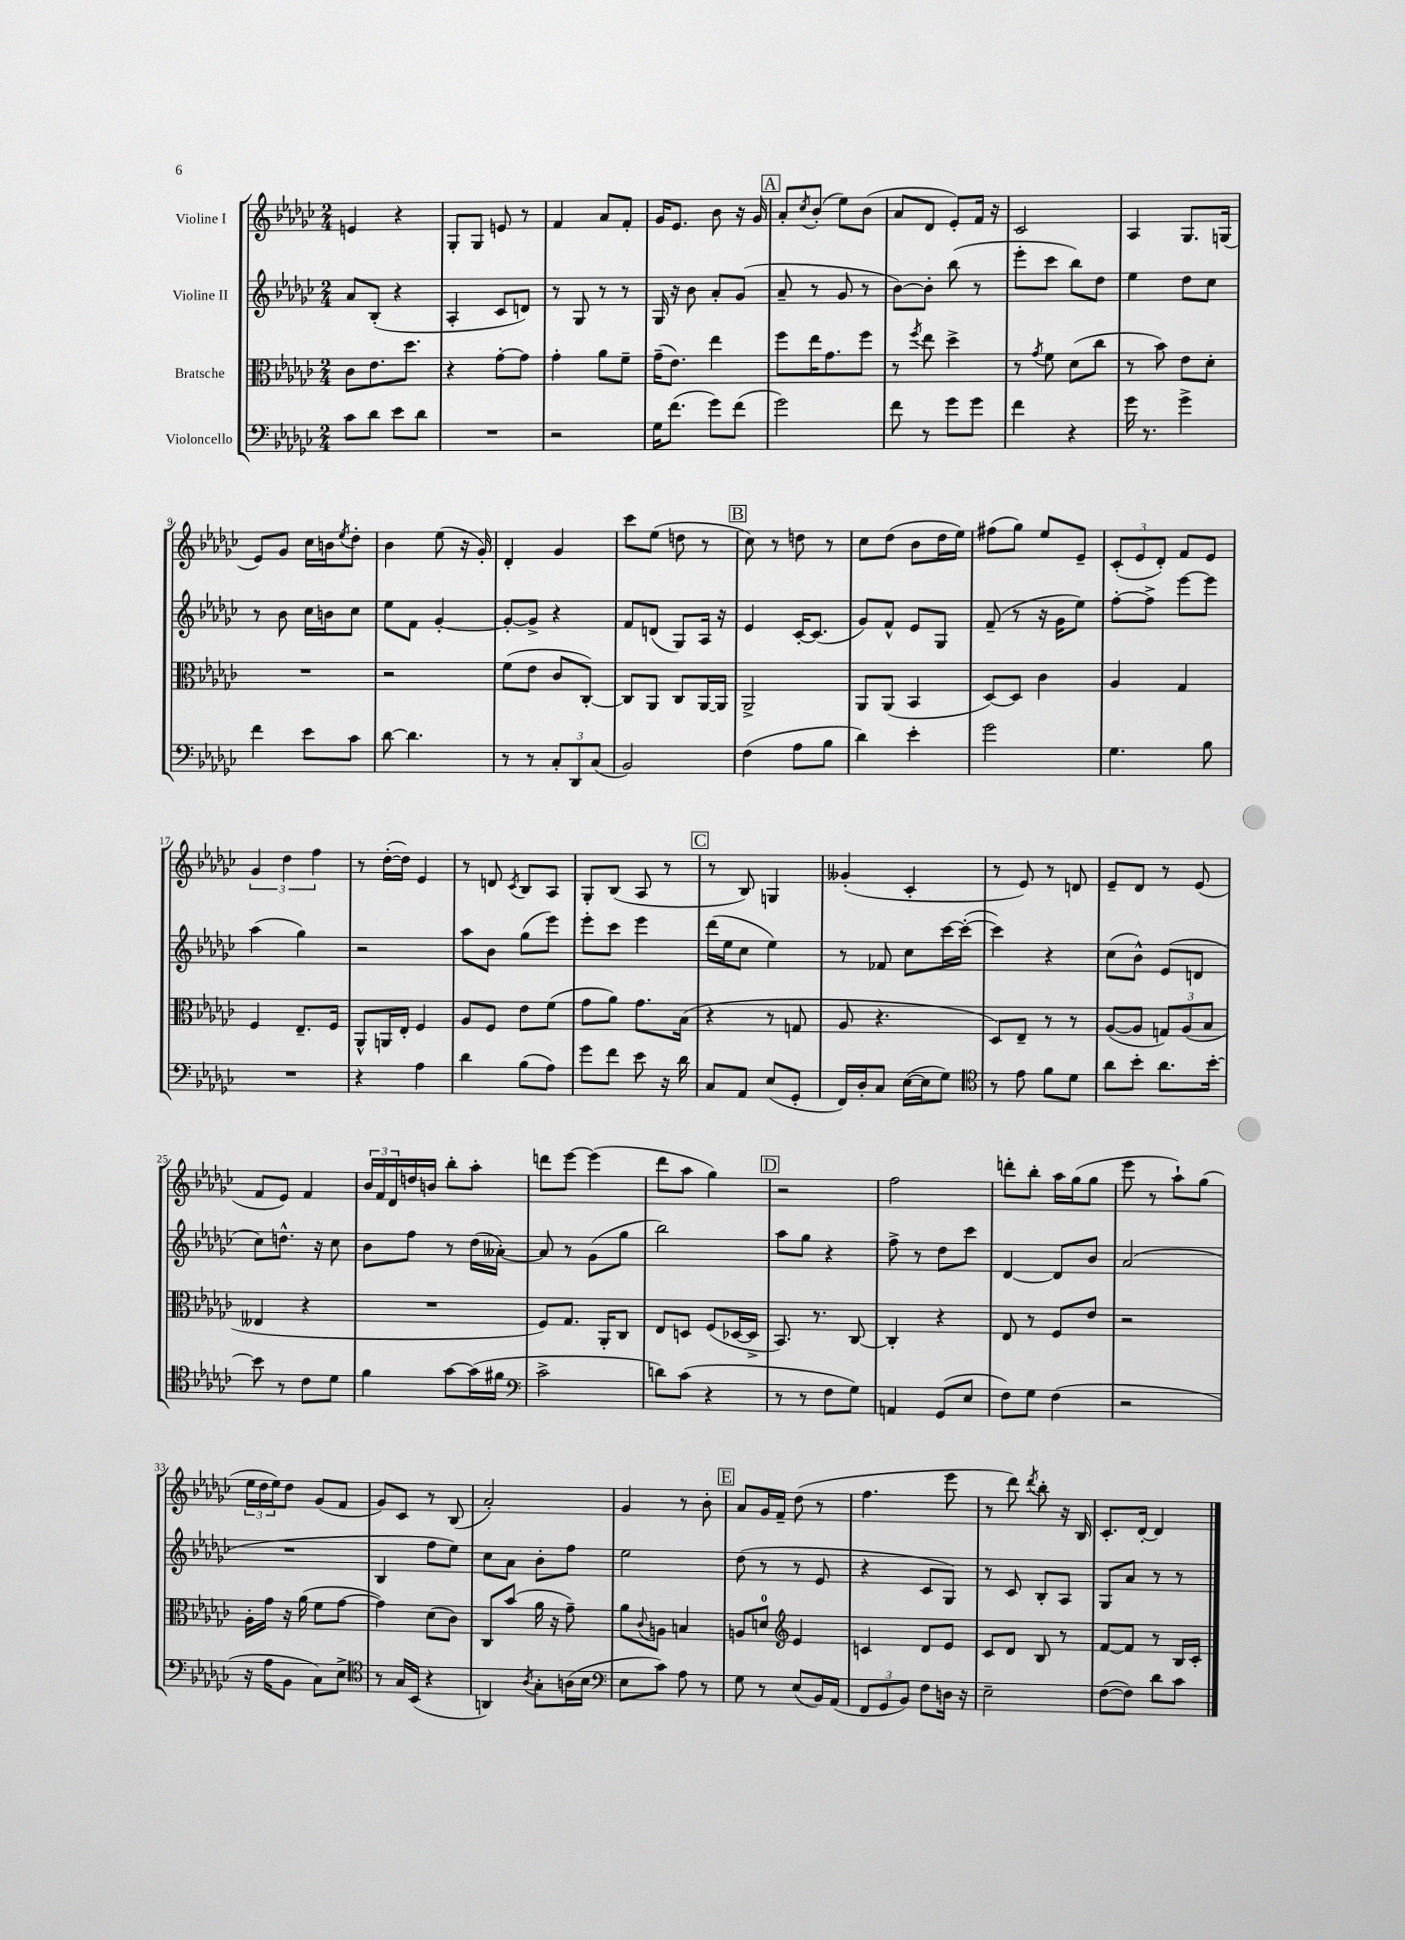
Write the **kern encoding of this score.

**kern	**kern	**kern	**kern
*staff4	*staff3	*staff2	*staff1
*clefF4	*clefC3	*clefG2	*clefG2
*k[b-e-a-d-g-c-]	*k[b-e-a-d-g-c-]	*k[b-e-a-d-g-c-]	*k[b-e-a-d-g-c-]
*M2/4	*M2/4	*M2/4	*M2/4
8c-\L	8c-\L	8a-/L	4e/
8d-\J	8.e-\	(8B-'/J	.
8e-\L	.	4r	4r
.	8.dd-\J	.	.
8d-\J	.	.	.
=	=	=	=
2r	4r	4A-'/	8G-'/L
.	.	.	8G-/J
.	[8g-'\L	8c-/L	8e/
.	8g-\]J	8d/J)	8r
=	=	=	=
2r	4g-'\	8r	4f/
.	.	8G-/	.
.	8a-\L	8r	8a-/L
.	8f~\J	8r	8f'/J
=	=	=	=
16G-\LK	(16g-~\LK	16G-/	16g-/LK
(8.f\J	8.e-\J)	16r	8.e-/J
.	.	8b-\	.
8g-\L)	4ee-\	8a-'/L	8b-\
(8f\J	.	(8g-/J	16r
.	.	.	16g-/
=	=	=	=
2g-\)	8ff\L	8a-~/	8a-'/L
.	.	.	8qcc-/
.	16ee-\K	8r	(8b-'/J
.	8.g-\	.	.
.	.	8g-/	8ee-\L)
.	8ff\J	8r	(8b-\J
=	=	=	=
8f\	8r	[8b-\L)	8a-/L
.	8qff/	.	.
8r	8ee-\	8b-'\]J	8d-/J
8g-\L	4dd-^\	(8bb-\	8e-'/L)
8g-\J	.	8r	16f/Jk
.	.	.	16r
=	=	=	=
4f\	8r	8eee-'\L	2c-/
.	8qg-/	.	.
.	8f\	8ccc-\J	.
4r	(8d-\L	8bb-\L)	.
.	8cc-\J	8dd-\J	.
=	=	=	=
16g-\	8r	4ee-\	4A-/
8.r	.	.	.
.	8b-\)	.	.
4g-^\	8e-\L	8dd-\L	8.G-/L
.	8d-'\J	8cc-\J	.
.	.	.	(16G/Jk
=	=	=	=
4f\	2r	8r	8e-/L)
.	.	8b-\	8g-/J
8e-\L	.	16cc-\LL	16cc-\LL
.	.	16b\J	16b\J
.	.	.	8qee-/
8c-\J	.	8cc-\J	8dd-'\J
=	=	=	=
[8d-\	2r	8ee-\L	4b-\
4.d-\]	.	8f\J	.
.	.	[4g-'/	(8ee-\
.	.	.	16r
.	.	.	16g-'/)
=	=	=	=
8r	(8f\L	8g-'/_L	4d-'/
8r	8e-\J	8g-^/]J	.
12C-'/L	8c-/L	4r	4g-/
12DD-/	.	.	.
.	[8C-'/J)	.	.
(12C-/J	.	.	.
=	=	=	=
2BB-/)	8C-/]L	8f/L	8ccc-\L
.	8AA-/J	(8d/J	(8ee-\J
.	8C-/L	8G-/L)	8dd\
.	[16AA-/L	16A-/Jk	8r
.	16AA-/]JJ	16r	.
=	=	=	=
(4F\	2AA-^/	4e-/	8cc-\)
.	.	.	8r
8A-\L	.	[16c-'/LK	8dd\
.	.	(8.c-/]J	.
8B-\J	.	.	8r
=	=	=	=
4d-\)	8AA-/L	8g-/L)	8cc-\L
.	(8AA-/J	8f^^/J	(8dd-\J
4e-'\	4BB-/	8e-/L	8b-\L
.	.	8G-/J	16dd-\L
.	.	.	16ee-\JJ)
=	=	=	=
2g-\	[8D-/L)	(8f~/	(8ff#\L
.	8D-/]J	8r	8gg-\J)
.	4c-\	16r	8ee-/L
.	.	16g-\LK	.
.	.	8ee-\J)	8e-~/J
=	=	=	=
4.G-\	4A-/	[8ff'\L	(12c-'/L
.	.	.	12e-/
.	.	8ff^\]J	.
.	.	.	12d-'/J)
.	4G-/	[8eee-\L	8f/L
8B-\	.	8eee-\]J	8e-/J
=	=	=	=
2r	4F/	(4aa-\	6g-/
.	.	.	6dd-\
.	8.E-~/L	4gg-\)	.
.	.	.	6ff\
.	16F/Jk	.	.
=	=	=	=
4r	8AA-^^/L	2r	8r
.	16AA/L	.	([16dd-'\LL
.	16E-'/JJ	.	16dd-\]JJ)
4A-\	4F/	.	4e-/
=	=	=	=
4d-\	8A-/L	8aa-\L	8r
.	8F/J	8b-\J	8d/
.	.	.	8qc-/
(8B-\L	8e-\L	(8gg-\L	8B-/L
8A-\J)	(8f\J	8eee-\J)	8A-/J
=	=	=	=
8g-\L	8g-\L	8eee-'\L	8G-'/L
8f\J	8a-\J)	8ccc-\J	(8B-/J
8e-\	8.g-\L	4eee-\	8A-/
16r	.	.	8r
16d-\	(16B-\Jk	.	.
=	=	=	=
8C-/L	4r	(16ddd-\LL	8r
.	.	16ee-\J	.
8AA-/J	.	8cc-\J	8B-/)
(8E-/L	8r	4ee-\)	4G/
8GG-'/J	8G/	.	.
=	=	=	=
16FF/LL)	8A-/	8r	(4g--'/
16D-'/J	.	.	.
8C-/J	4.r	8f-/	.
([16E-\LL	.	8cc-\L	4c-'/
16E-\]J	.	.	.
8G-\J)	.	[16ccc-\L	.
.	.	(16ccc-'\_JJ	.
=	=	=	=
*clefC4	*	*	*
8r	8D-/L)	4ccc-\])	8r
8e-\	8E-~/J	.	8e-/)
8f\L	8r	4r	8r
8d-\J	8r	.	8d/
=	=	=	=
8a-\L	([8A-/L	(8cc-\L	8e-~/L
8b-'\J	8A-/]J	8b-^^\J)	8d-/J
8.a-\L	12G/L)	(8e-/L	8r
.	(12A-/	.	.
.	.	8d/J	(8e-/
.	12B-/J	.	.
[16b-'\Jk	.	.	.
=	=	=	=
8b-\]	4E--/	8cc-\L)	8f/L
8r	.	8.dd^^\J	8e-/J)
8c-\L	4r	.	4f/
.	.	16r	.
8d-\J	.	8cc-\	.
=	=	=	=
4f\	2r	8b-\L	24b-/LL
.	.	.	24f/
.	.	.	24d-/
.	.	8ff\J	16dd/
.	.	.	16b/JJ
[8g-\L	.	8r	8bb-'\L
(16g-\]L	.	(16dd-\LL	8aa-'\J
16f#\JJ	.	[16a--'\JJ)	.
=	=	=	=
*clefF4	*	*	*
2c-^\	8F/L)	8a--/]	8ddd\L
.	8.G-/J	8r	[8eee-\J
.	.	(8g-\L	(4eee-\]
.	16AA-'/LK	.	.
.	8C-/J	8gg-\J	.
=	=	=	=
8d\L)	8E-/L	2bb-\)	8ddd-\L
(8c-\J	8D/J	.	8aa-\J
4r	(8F/L	.	4gg-\)
.	[16D-/L	.	.
.	16D-^/]JJ	.	.
=	=	=	=
8r	8.BB-/)	8aa-\L	2r
8r	.	8gg-\J	.
.	8.r	.	.
8F\L	.	4r	.
8G-\J)	[8C-/	.	.
=	=	=	=
4AA/	4C-'/]	8ff^\	2ff\
.	.	8r	.
(8GG-/L	4r	8dd-\L	.
8E-/J	.	8ccc-\J	.
=	=	=	=
8F\L)	8E-/	[4d-/	8ddd'\L
8G-\J	8r	.	8bb-'\J
(4F\	8F/L	8d-/]L	16aa-\LL
.	.	.	(16gg-\J
.	8e-/J	8b-/J	8gg-\J
=	=	=	=
2r	2r	(2a-/	8eee-\
.	.	.	8r
.	.	.	8aa-`\L)
.	.	.	(8gg-\J
=	=	=	=
16r	16A-'\LL	2r	24ee-\LL
.	.	.	24dd-\
16A-\LK	16g-\JJ	.	.
.	.	.	24ee-\J)
8BB-\J	16r	.	8dd-\J
.	(16a-\	.	.
8C-\L)	8f\L	.	(8g-/L
8E-^\J	[8g-\J	.	8f/J
=	=	=	=
*clefC4	*	*	*
8r	4g-\])	4B-/	8g-/L)
16G-/LL	.	.	8c-/J
(16BB-/JJ	.	.	.
4r	(8d-\L	8ff\L	8r
.	8c-\J)	8ee-\J)	(8B-/
=	=	=	=
4AA/)	8C-/L	8cc-\L	2a-'/)
.	(8b-/J	8a-\J	.
8qA-/	.	.	.
8G-'\L	16a-\	8b-'\L	.
.	16r	.	.
(16A\L	8g-~\)	8ff\J	.
16B-\JJ	.	.	.
=	=	=	=
*clefF4	*	*	*
8E-\L	8a-\L	2ee-\	4g-/
.	8qqc-/	.	.
8c-\J)	8A\J	.	.
8A-\	4B/	.	8r
8r	.	.	8b-'\
=	=	=	=
8G-\	8A/L	(8dd-\	8a-/L
8r	8d/J	8r	16g-/L
.	.	.	16f~/JJ
*	*clefG2	*	*
(8E-/L	4e-/	8r	(8dd-\
16BB-/L)	.	8e-/	8r
(16AA-/JJ	.	.	.
=	=	=	=
12FF/L	4c/	4r	4.ff\
12GG-/	.	.	.
12BB-/J)	.	.	.
8F\L	8d-/L	8c-/L	.
16D\Jk	8e-/J	8G-/J)	8eee-\
16r	.	.	.
=	=	=	=
2E-~\	8c-/L	8r	8r
.	8d-/J	8c-/	8ddd-\)
.	.	.	8qddd-/
.	8B-/	8B-'/L	8bb-'\
.	8r	8A-/J	16r
.	.	.	16B-/
=	=	=	=
([8F\L	[8f/L	8G-/L	8.c-'/L
8F\]J)	8f/]J	8a-/J	.
.	.	.	[16d-'/Jk
8d-\L	8r	8r	4d-/]
8c-\J	16B-/LL	8r	.
.	16c-'/JJ	.	.
==	==	==	==
*-	*-	*-	*-
